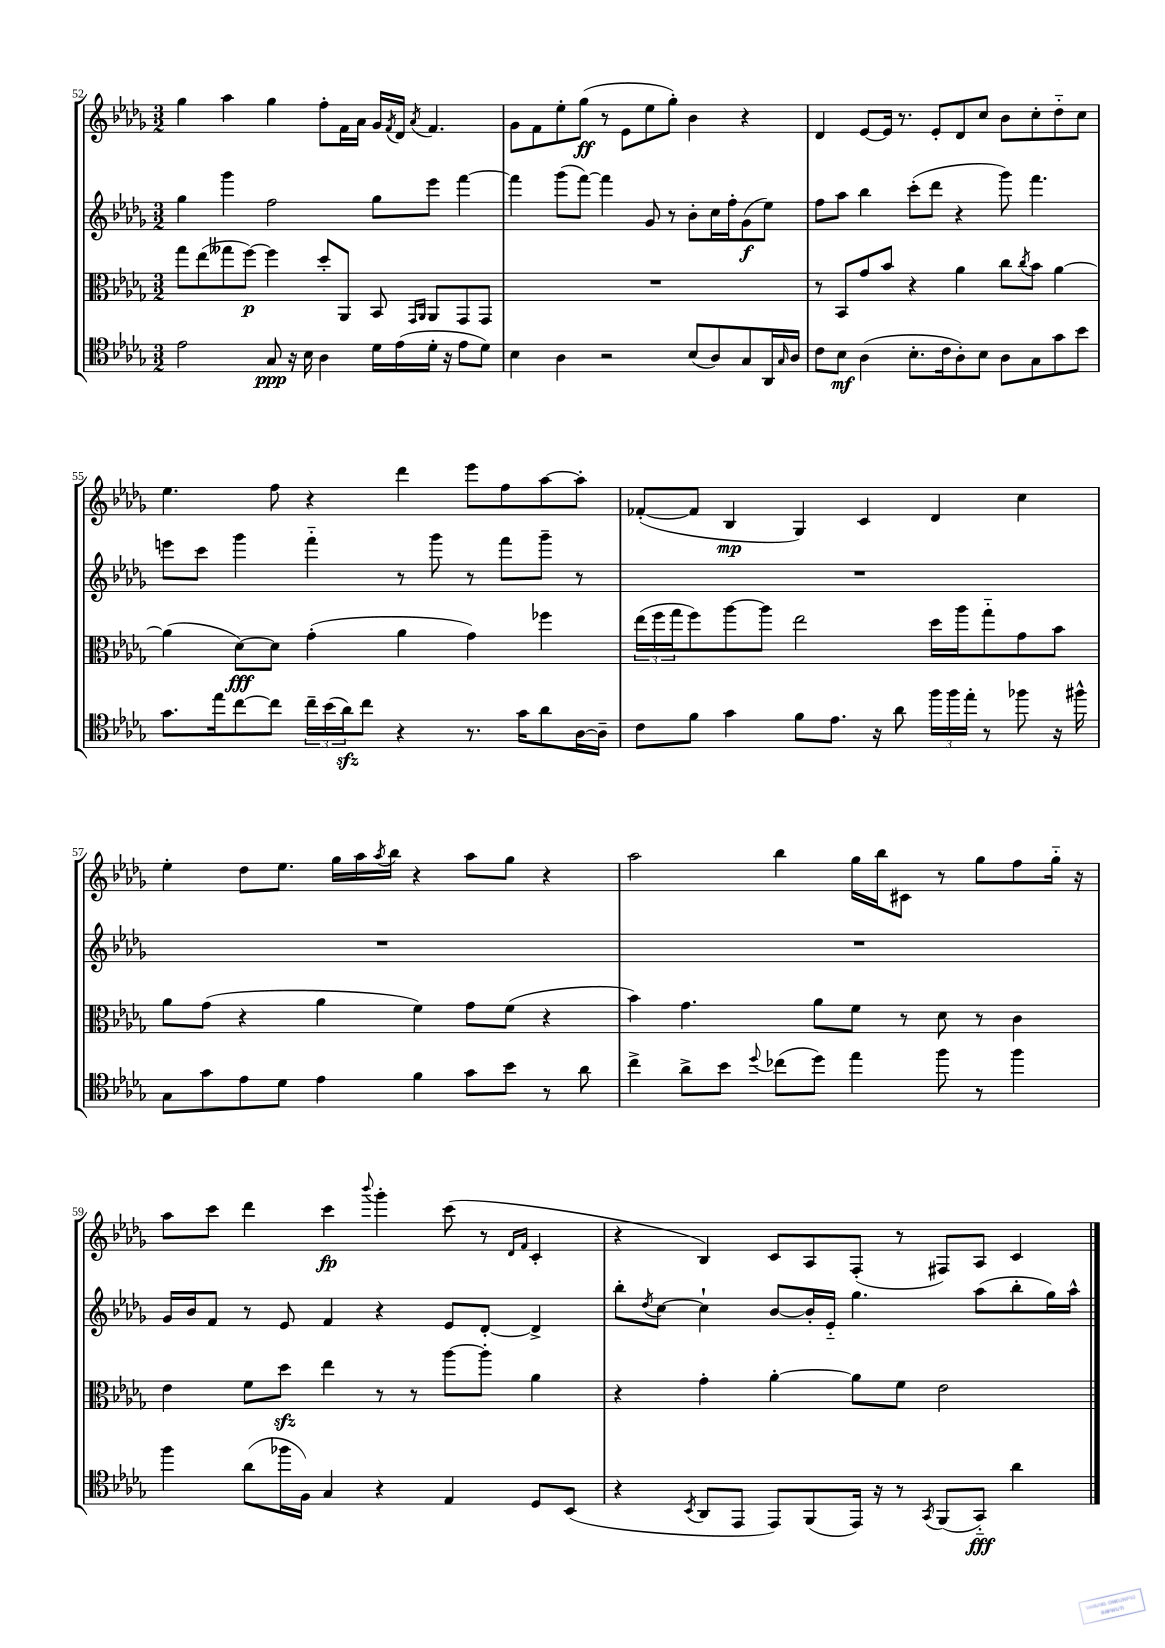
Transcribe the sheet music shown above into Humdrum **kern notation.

**kern	**dynam	**kern	**dynam	**kern	**dynam	**kern	**dynam
*part4	*part4	*part3	*part3	*part2	*part2	*part1	*part1
*staff4	*staff4	*staff3	*staff3	*staff2	*staff2	*staff1	*staff1
*clefC4	*	*clefC3	*	*clefG2	*	*clefG2	*
*k[b-e-a-d-g-]	*	*k[b-e-a-d-g-]	*	*k[b-e-a-d-g-]	*	*k[b-e-a-d-g-]	*
*M3/2	*	*M3/2	*	*M3/2	*	*M3/2	*
=52	=52	=52	=52	=52	=52	=52	=52
2e-\	.	8gg-\L	.	4gg-\	.	4gg-\	.
.	.	(8ee-\	.	.	.	.	.
.	.	8gg--X\	.	4ggg-\	.	4aa-\	.
.	.	[8ff\J)	p	.	.	.	.
8G-/	ppp	4ff\]	.	2ff\	.	4gg-\	.
16r	.	.	.	.	.	.	.
16B-\	.	.	.	.	.	.	.
4A-\	.	8dd-'/L	.	.	.	8ff'\L	.
.	.	8AA-/J	.	.	.	16f\L	.
.	.	.	.	.	.	16a-\JJ	.
16d-\LL	.	8BB-/	.	8gg-\L	.	16g-/LL	.
.	.	.	.	.	.	8qf/	.
(16e-\	.	.	.	.	.	16d-/JJ	.
.	.	16qqGG-/LL	.	.	.	.	.
.	.	16qqAA-/JJ	.	.	.	8qa-/	.
16d-'\JJ	.	8AA-/L	.	8eee-\J	.	4.f/	.
16r	.	.	.	.	.	.	.
8e-\L	.	8GG-/	.	[4fff\	.	.	.
8d-\J)	.	8GG-/J	.	.	.	.	.
=53	=53	=53	=53	=53	=53	=53	=53
4B-\	.	1.r	.	4fff\]	.	8g-\L	.
.	.	.	.	.	.	8f\	.
4A-\	.	.	.	(8ggg-\L	.	8ee-'\	.
.	.	.	.	[8fff\J)	.	(8gg-\J	ff
2r	.	.	.	4fff\]	.	8r	.
.	.	.	.	.	.	8e-\L	.
.	.	.	.	8g-/	.	8ee-\	.
.	.	.	.	8r	.	8gg-'\J)	.
(8B-/L	.	.	.	8b-'\L	.	4b-\	.
8A-/)	.	.	.	16cc\L	.	.	.
.	.	.	.	16ff'\J	.	.	.
8G-/	.	.	.	(8g-\	f	4r	.
16AA-/L	.	.	.	8ee-\J)	.	.	.
16qqG-/	.	.	.	.	.	.	.
16A-/JJ	.	.	.	.	.	.	.
=54	=54	=54	=54	=54	=54	=54	=54
8c\L	.	8r	.	8ff\L	.	4d-/	.
8B-\J	mf	8BB-/L	.	8aa-\J	.	.	.
(4A-\	.	8g-/	.	4bb-\	.	[8e-/L	.
.	.	8b-/J	.	.	.	16e-/Jk]	.
.	.	.	.	.	.	8.r	.
8.B-'\L	.	4r	.	(8ccc'\L	.	.	.
.	.	.	.	8ddd-\J	.	8e-'/L	.
16c\k	.	.	.	.	.	.	.
8A-'\)	.	4a-\	.	4r	.	8d-/	.
8B-\J	.	.	.	.	.	8cc/J	.
8A-\L	.	8cc\L	.	8ggg-\)	.	8b-\L	.
.	.	8qcc/	.	.	.	.	.
8G-\	.	8b-\J	.	4.fff\	.	8cc'\	.
8g-\	.	[4a-\	.	.	.	8dd-\	.
8b-\J	.	.	.	.	.	8cc\J	.
!!LO:LB:g=z
=55	=55	=55	=55	=55	=55	=55	=55
8.g-\L	.	(4a-\]	.	8eeen\L	.	4.ee-\	.
.	.	.	.	8ccc\J	.	.	.
16ee-\k	.	.	.	.	.	.	.
[8cc\	.	[8d-\L)	fff	4ggg-\	.	.	.
8cc\J]	.	8d-\J]	.	.	.	8ff\	.
24cc~\LL	.	(4g-'\	.	4fff\	.	4r	.
(24b-\	.	.	.	.	.	.	.
24a-zz\J)	.	.	.	.	.	.	.
8cc\J	.	.	.	.	.	.	.
4r	.	4a-\	.	8r	.	4ddd-\	.
.	.	.	.	8ggg-\	.	.	.
8.r	.	4g-\)	.	8r	.	8eee-\L	.
.	.	.	.	8fff\L	.	8ff\	.
16g-\KL	.	.	.	.	.	.	.
8a-\	.	4ff-X\	.	8ggg-~\J	.	[8aa-\	.
[16A-\L	.	.	.	8r	.	8aa-'\J]	.
16A-~\JJ]	.	.	.	.	.	.	.
=56	=56	=56	=56	=56	=56	=56	=56
8c\L	.	(24ee-\LL	.	1.r	.	([8f-X'/L	.
.	.	24ff\	.	.	.	.	.
.	.	24gg-\J	.	.	.	.	.
8f\J	.	8ff\)	.	.	.	8f-/J]	.
4g-\	.	[8aa-\	.	.	.	4B-/	mp
.	.	8aa-\J]	.	.	.	.	.
8f\L	.	2ee-\	.	.	.	4G-/)	.
8.e-\J	.	.	.	.	.	.	.
.	.	.	.	.	.	4c/	.
16r	.	.	.	.	.	.	.
8a-\	.	.	.	.	.	.	.
24ff\LL	.	16dd-\LL	.	.	.	4d-/	.
24ff\	.	.	.	.	.	.	.
.	.	16aa-\J	.	.	.	.	.
24ee-'\JJ	.	.	.	.	.	.	.
8r	.	8gg-\	.	.	.	.	.
8ff-X\	.	8g-\	.	.	.	4cc\	.
16r	.	8b-\J	.	.	.	.	.
16ff#X^^\	.	.	.	.	.	.	.
!!LO:LB:g=z
=57	=57	=57	=57	=57	=57	=57	=57
8G-\L	.	8a-\L	.	1.r	.	4ee-'\	.
8g-\	.	(8g-\J	.	.	.	.	.
8e-\	.	4r	.	.	.	8dd-\L	.
8d-\J	.	.	.	.	.	8.ee-\J	.
4e-\	.	4a-\	.	.	.	.	.
.	.	.	.	.	.	16gg-\LL	.
.	.	.	.	.	.	16aa-\	.
.	.	.	.	.	.	8qaa-/	.
.	.	.	.	.	.	16bb-\JJ	.
4f\	.	4f\)	.	.	.	4r	.
8g-\L	.	8g-\L	.	.	.	8aa-\L	.
8b-\J	.	(8f\J	.	.	.	8gg-\J	.
8r	.	4r	.	.	.	4r	.
8a-\	.	.	.	.	.	.	.
=58	=58	=58	=58	=58	=58	=58	=58
4cc^\	.	4b-\)	.	1.r	.	2aa-\	.
8a-^\L	.	4.g-\	.	.	.	.	.
8b-\J	.	.	.	.	.	.	.
8qqdd-/	.	.	.	.	.	.	.
(8cc-X\L	.	.	.	.	.	4bb-\	.
8dd-\J)	.	8a-\L	.	.	.	.	.
4ee-\	.	8f\J	.	.	.	16gg-\LL	.
.	.	.	.	.	.	16bb-\J	.
.	.	8r	.	.	.	8c#X\J	.
8ff\	.	8d-\	.	.	.	8r	.
8r	.	8r	.	.	.	8gg-\L	.
4ff\	.	4c\	.	.	.	8ff\	.
.	.	.	.	.	.	16gg-\Jk	.
.	.	.	.	.	.	16r	.
!!LO:LB:g=z
=59	=59	=59	=59	=59	=59	=59	=59
4ff\	.	4e-\	.	16g-/LL	.	8aa-\L	.
.	.	.	.	16b-/J	.	.	.
.	.	.	.	8f/J	.	8ccc\J	.
(8a-\L	.	8f\L	.	8r	.	4ddd-\	.
16ff-X\L	.	8dd-zz\J	.	8e-/	.	.	.
16F\JJ)	.	.	.	.	.	.	.
4G-/	.	4ee-\	.	4f/	.	4ccc\	fp
.	.	.	.	.	.	8qqbbb-/	.
4r	.	8r	.	4r	.	4ggg-'\	.
.	.	8r	.	.	.	.	.
4E-/	.	[8aa-\L	.	8e-/L	.	(8ccc\	.
.	.	8aa-'\J]	.	[8d-'/J	.	8r	.
.	.	.	.	.	.	16qqd-/LL	.
.	.	.	.	.	.	16qqf/JJ	.
8D-/L	.	4a-\	.	4d-^/]	.	4c'/	.
(8BB-/J	.	.	.	.	.	.	.
=60	=60	=60	=60	=60	=60	=60	=60
4r	.	4r	.	8bb-'\L	.	4r	.
.	.	.	.	8qdd-/	.	.	.
.	.	.	.	[8cc\J	.	.	.
8qBB-/	.	.	.	.	.	.	.
8AA-/L	.	4g-'\	.	4cc`\]	.	4B-/)	.
8EE-/J	.	.	.	.	.	.	.
8EE-/L)	.	[4a-'\	.	[8b-/L	.	8c/L	.
(8FF/	.	.	.	16b-'/L]	.	8A-/	.
.	.	.	.	16e-/JJ	.	.	.
16EE-/Jk)	.	8a-\L]	.	4.gg-\	.	(8F'/J	.
16r	.	.	.	.	.	.	.
8r	.	8f\J	.	.	.	8r	.
8qGG-/	.	.	.	.	.	.	.
(8FF/L	.	2e-\	.	.	.	8F#X/L)	.
8GG-/J)	fff	.	.	(8aa-\L	.	8A-/J	.
4a-\	.	.	.	8bb-'\	.	4c/	.
.	.	.	.	16gg-\L)	.	.	.
.	.	.	.	16aa-^^\JJ	.	.	.
==	==	==	==	==	==	==	==
*-	*-	*-	*-	*-	*-	*-	*-
